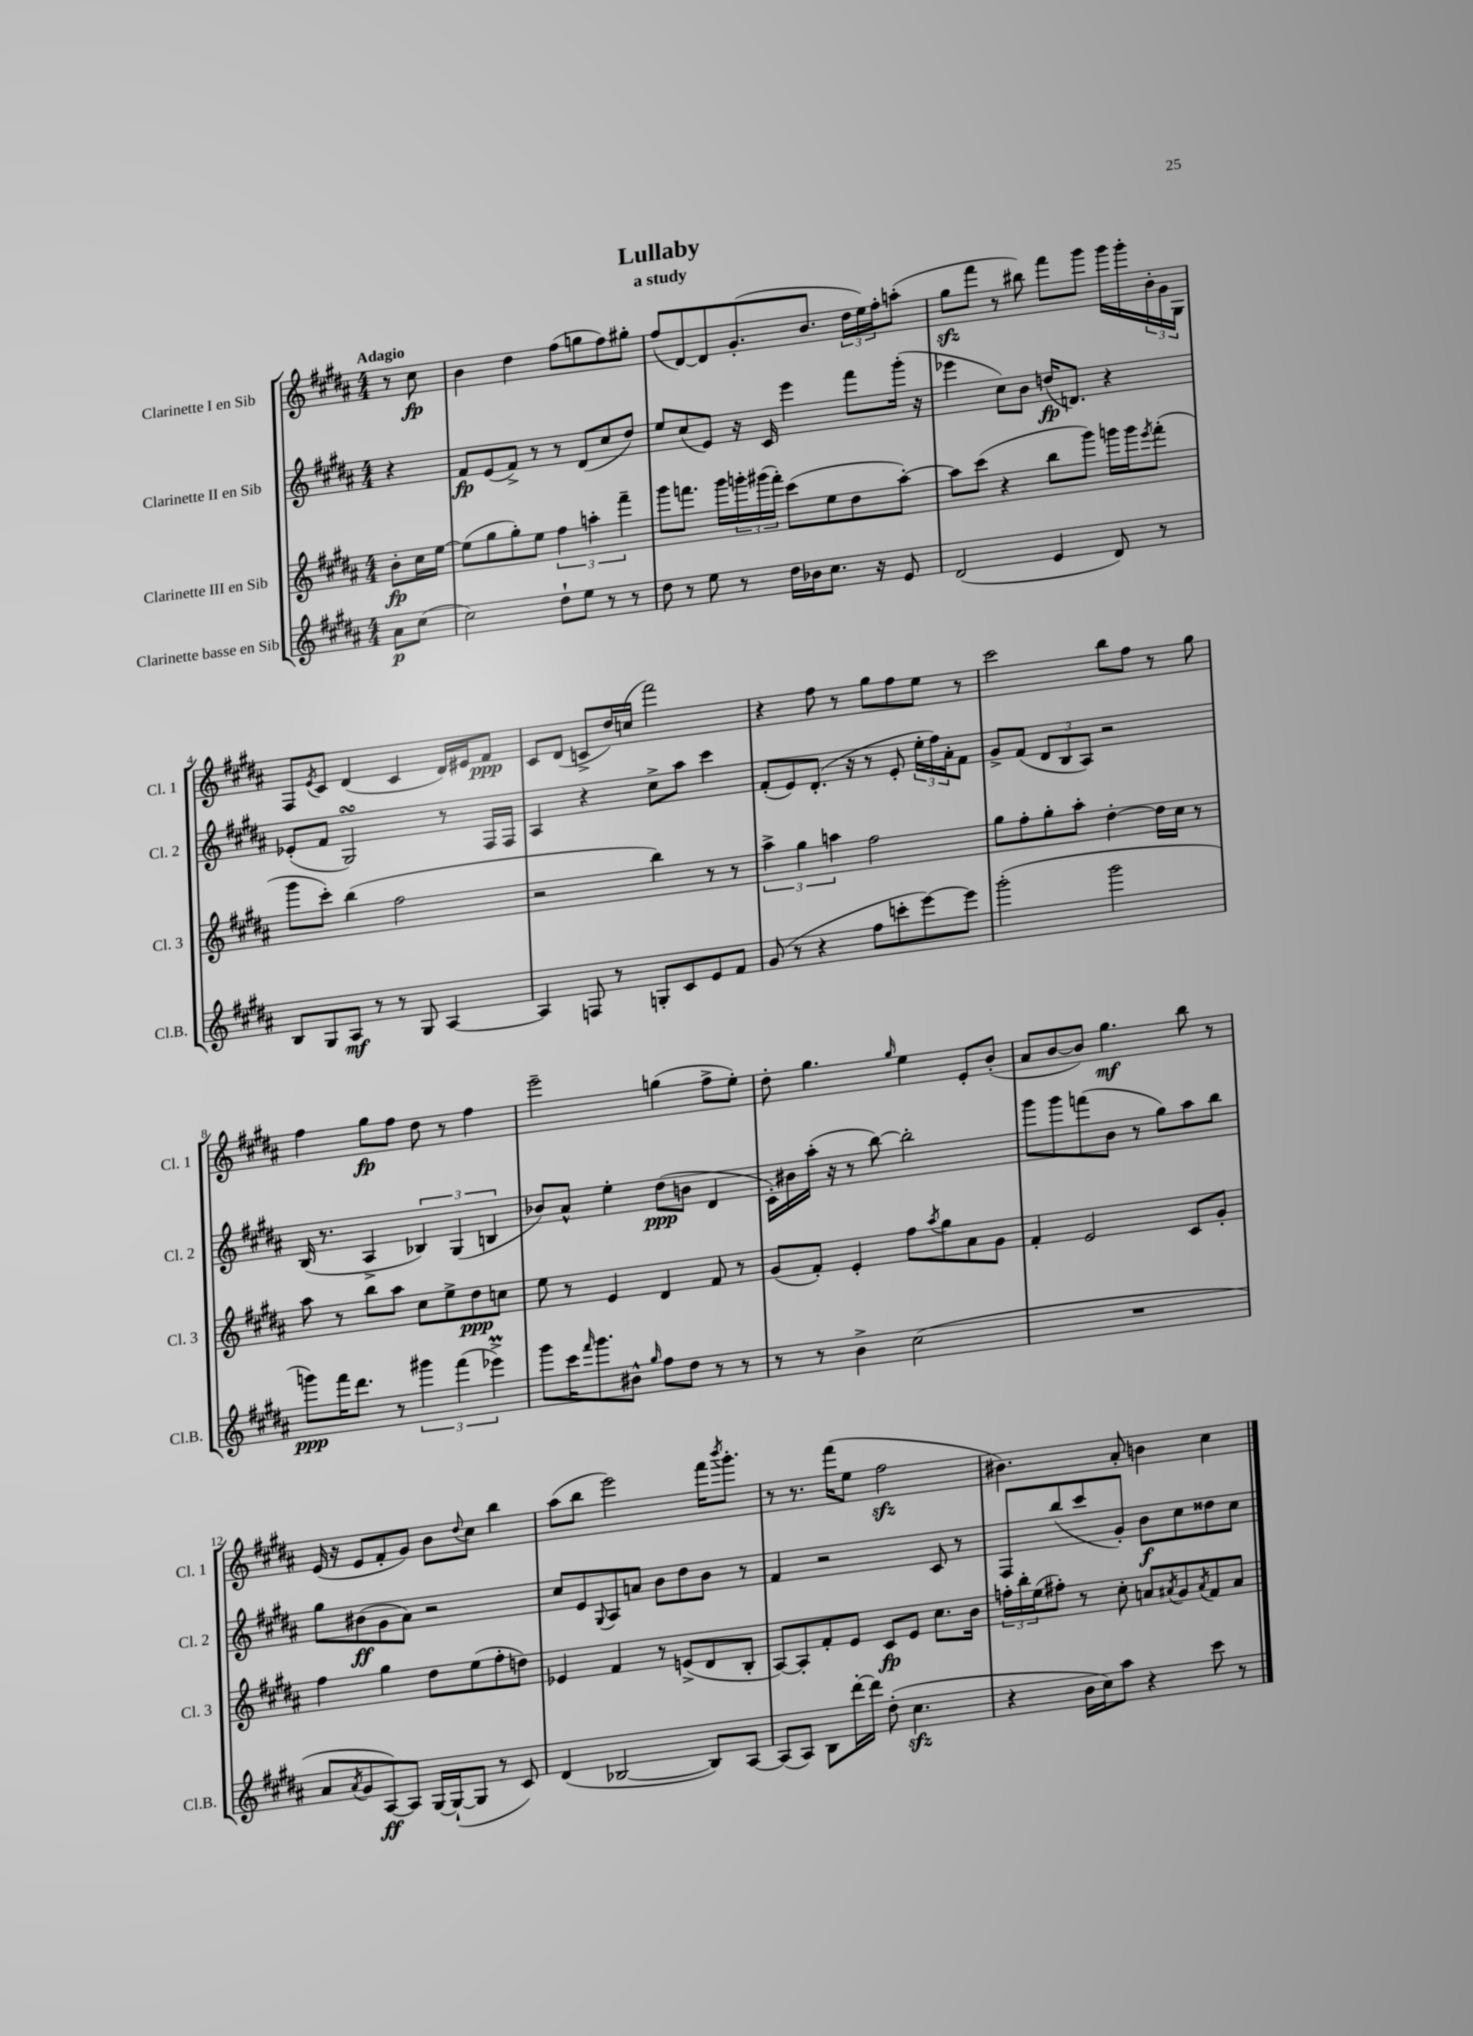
\header { title = "Lullaby" subtitle = "a study" }
<<
\new StaffGroup <<
\new Staff = "s0" \with { instrumentName = "Clarinette I en Sib" shortInstrumentName = "Cl. 1" } {
    \clef treble \key b \major \numericTimeSignature \time 4/4 \partial 4 \tempo "Adagio"
    r8 cis''8\fp |
    b'4 dis''4 fis''8( g''8 fis''8) gis''8-. |
    fis''8( dis'8~) dis'8 gis'8.-.( b'8. \tuplet 3/2 { dis''16 e''16) fis''16-. } a''8-.( |
    gis''8\sfz fis'''8 r8 bis''8) fis'''8 gis'''8 gis'''16 gis'''16-. \tuplet 3/2 { b'16-. gis'16 gis16 } |
    fis8 \acciaccatura { e'8 } cis'8 dis'4( cis'4 dis'16) eis'16 fis'8\ppp |
    cis'8 dis'8( c'8-> dis''16) c''16( fis'''2) |
    r4 fis''8 r8 gis''8 fis''8 e''8 r8 |
    cis'''2 b''8 fis''8 r8 gis''8 |
    fis''4 gis''8\fp fis''8 dis''8 r8 fis''4 |
    e'''2-- g''4( fis''8-> e''8-.) |
    dis''8-. gis''4. \grace { gis''16 } e''4 e'8-. b'8-.( |
    ais'8 b'8~ b'8) gis''4.\mf b''8 r8 |
    e'16( r16 e'8 fis'8-. gis'8) b'8 \appoggiatura { dis''8 } cis''8 b''4 |
    ais''8( b''8 e'''2) fis'''16 \acciaccatura { b'''8 } gis'''8.-. |
    r8 r8. fis'''16( e''8 fis''2\sfz |
    bis'4.) ais'8-. b'4 cis''4 \bar "|." |
}
\new Staff = "s1" \with { instrumentName = "Clarinette II en Sib" shortInstrumentName = "Cl. 2" } {
    \clef treble \key b \major \numericTimeSignature \time 4/4 \partial 4
    r4 |
    fis'8\fp e'8( fis'8->) r8 r8 dis'8( cis''8 dis''8) |
    e''8 cis''8( e'8) r16 cis'16 e'''4 fis'''8 gis'''16-.( r16 |
    ees'''4 cis''8) b'8 d''16\fp( d'8.) r4 |
    ees'8-.( fis'8 gis2\turn) r8 fis16 fis16 |
    ais4 r4 cis''8-> ais''8 cis'''4 |
    fis'8-.( e'8) dis'8.-.( r16 r8 e'8-. \tuplet 3/2 { e''16-. fis''16) ais'16-. } fis'8 |
    gis'8-> fis'8( \tuplet 3/2 { dis'8 b8 ais8) } r2 |
    b16( r8. ais4-> \tuplet 3/2 { bes4) gis4( b4 } |
    bes'8) ais'8-^ e''4-. dis''8\ppp( b'8 dis'4 |
    cis'16-.) bis'16 ais''16-.( r16 r8 b''8~) b''2-. |
    gis'''8 gis'''8 f'''8( b'8 r8 gis''8) ais''8 b''8 |
    gis''8 bis'8\ff( gis'8 ais'8) r2 |
    cis''8 e'8 \appoggiatura { gis8 } ais8 a'8 b'8 dis''8 b'8 r8 |
    fis'4 r2 cis'8 r8 |
    fis8 b''8( cis'''8 gis'8-.) b'8\f cis''8 disis''8 cis''8 \bar "|." |
}
\new Staff = "s2" \with { instrumentName = "Clarinette III en Sib" shortInstrumentName = "Cl. 3" } {
    \clef treble \key b \major \numericTimeSignature \time 4/4 \partial 4
    b'8-.\fp cis''16 e''16~ |
    e''8( gis''8 gis''8-.) e''8 \tuplet 3/2 { fis''4 a''4-. fis'''4-- } |
    gis'''8 f'''8. gis'''16 \tuplet 3/2 { g'''16-. gis'''16( f'''16-.) } cis'''8( e''8 dis''8 ais''8~-.) |
    ais''8 cis'''8( r4 b''8 gis'''8) g'''16 g'''16 \acciaccatura { e'''8 } fis'''8-.( |
    gis'''8 cis'''8-.) b''4( fis''2 |
    r2 b''4) r8 r8 |
    \tuplet 3/2 { ais''4-> gis''4 a''4 } fis''2 |
    gis''8 fis''8-. gis''8-. ais''8-. dis''4~-. dis''16 cis''16 r8 |
    ais''8 r8 b''8 ais''8 cis''8 e''8-> dis''8\ppp c''8 |
    e''8 r8 e'4 dis'4 fis'8 r8 |
    gis'8( fis'8-.) e'4-. fis''8 \acciaccatura { ais''8 } gis''8 ais'8 gis'8 |
    fis'4-. e'2 cis'8 gis'8-. |
    fis''4 gis''4 dis''8 e''8( fis''8-. d''8) |
    ees'4 fis'4 r8 e'8->( dis'8 b8-. |
    ais8~) ais8-. fis'8-. e'8 cis'8\fp e'8 cis''8. b'16 |
    \tuplet 3/2 { f''16-. b''16-. e''16( } fis''8-.) r8 cis''8-. a'8 \acciaccatura { ais'8 } gis'8 \acciaccatura { ais'8 } fis'8 ais'8 \bar "|." |
}
\new Staff = "s3" \with { instrumentName = "Clarinette basse en Sib" shortInstrumentName = "Cl.B." } {
    \clef treble \key b \major \numericTimeSignature \time 4/4 \partial 4
    ais'8\p cis''8( |
    cis''2) dis''8-! e''8 r8 r8 |
    dis''8 r8 e''8 r8 dis''16 bes'16 cis''8. r16 e'8 |
    dis'2( e'4 dis'8) r8 |
    b8 gis8 ais8\mf r8 r8 gis8 ais4~ |
    ais4 f8 r8 g8-. cis'8 e'8 fis'8 |
    gis'8( r8 r4 fis''8 c'''8-. e'''8~) e'''8 |
    gis'''2-.( gis'''2 |
    g'''8\ppp) fis'''16 dis'''8. r8 \tuplet 3/2 { gis'''4 fis'''4( ees'''4->\prall) } |
    gis'''8 cis'''16 \grace { fis'''16 } gis'''8. bis'8-^ \grace { gis''16 } fis''8 dis''8 r8 r8 |
    r8 r8 b'4-> cis''2( |
    R1 |
    ais'8 \acciaccatura { ais'8 } gis'8 ais8~\ff) ais8 gis16~ gis16~-!( gis8 r8 cis'8) |
    dis'4( bes2~ bes8) ais8~ |
    ais8( ais8) b8 dis'''16~-. dis'''16 dis''8-.( cis''4.\sfz |
    r4 b'16 cis''16) ais''8 r4 cis'''8 r8 \bar "|." |
}
>>
>>
